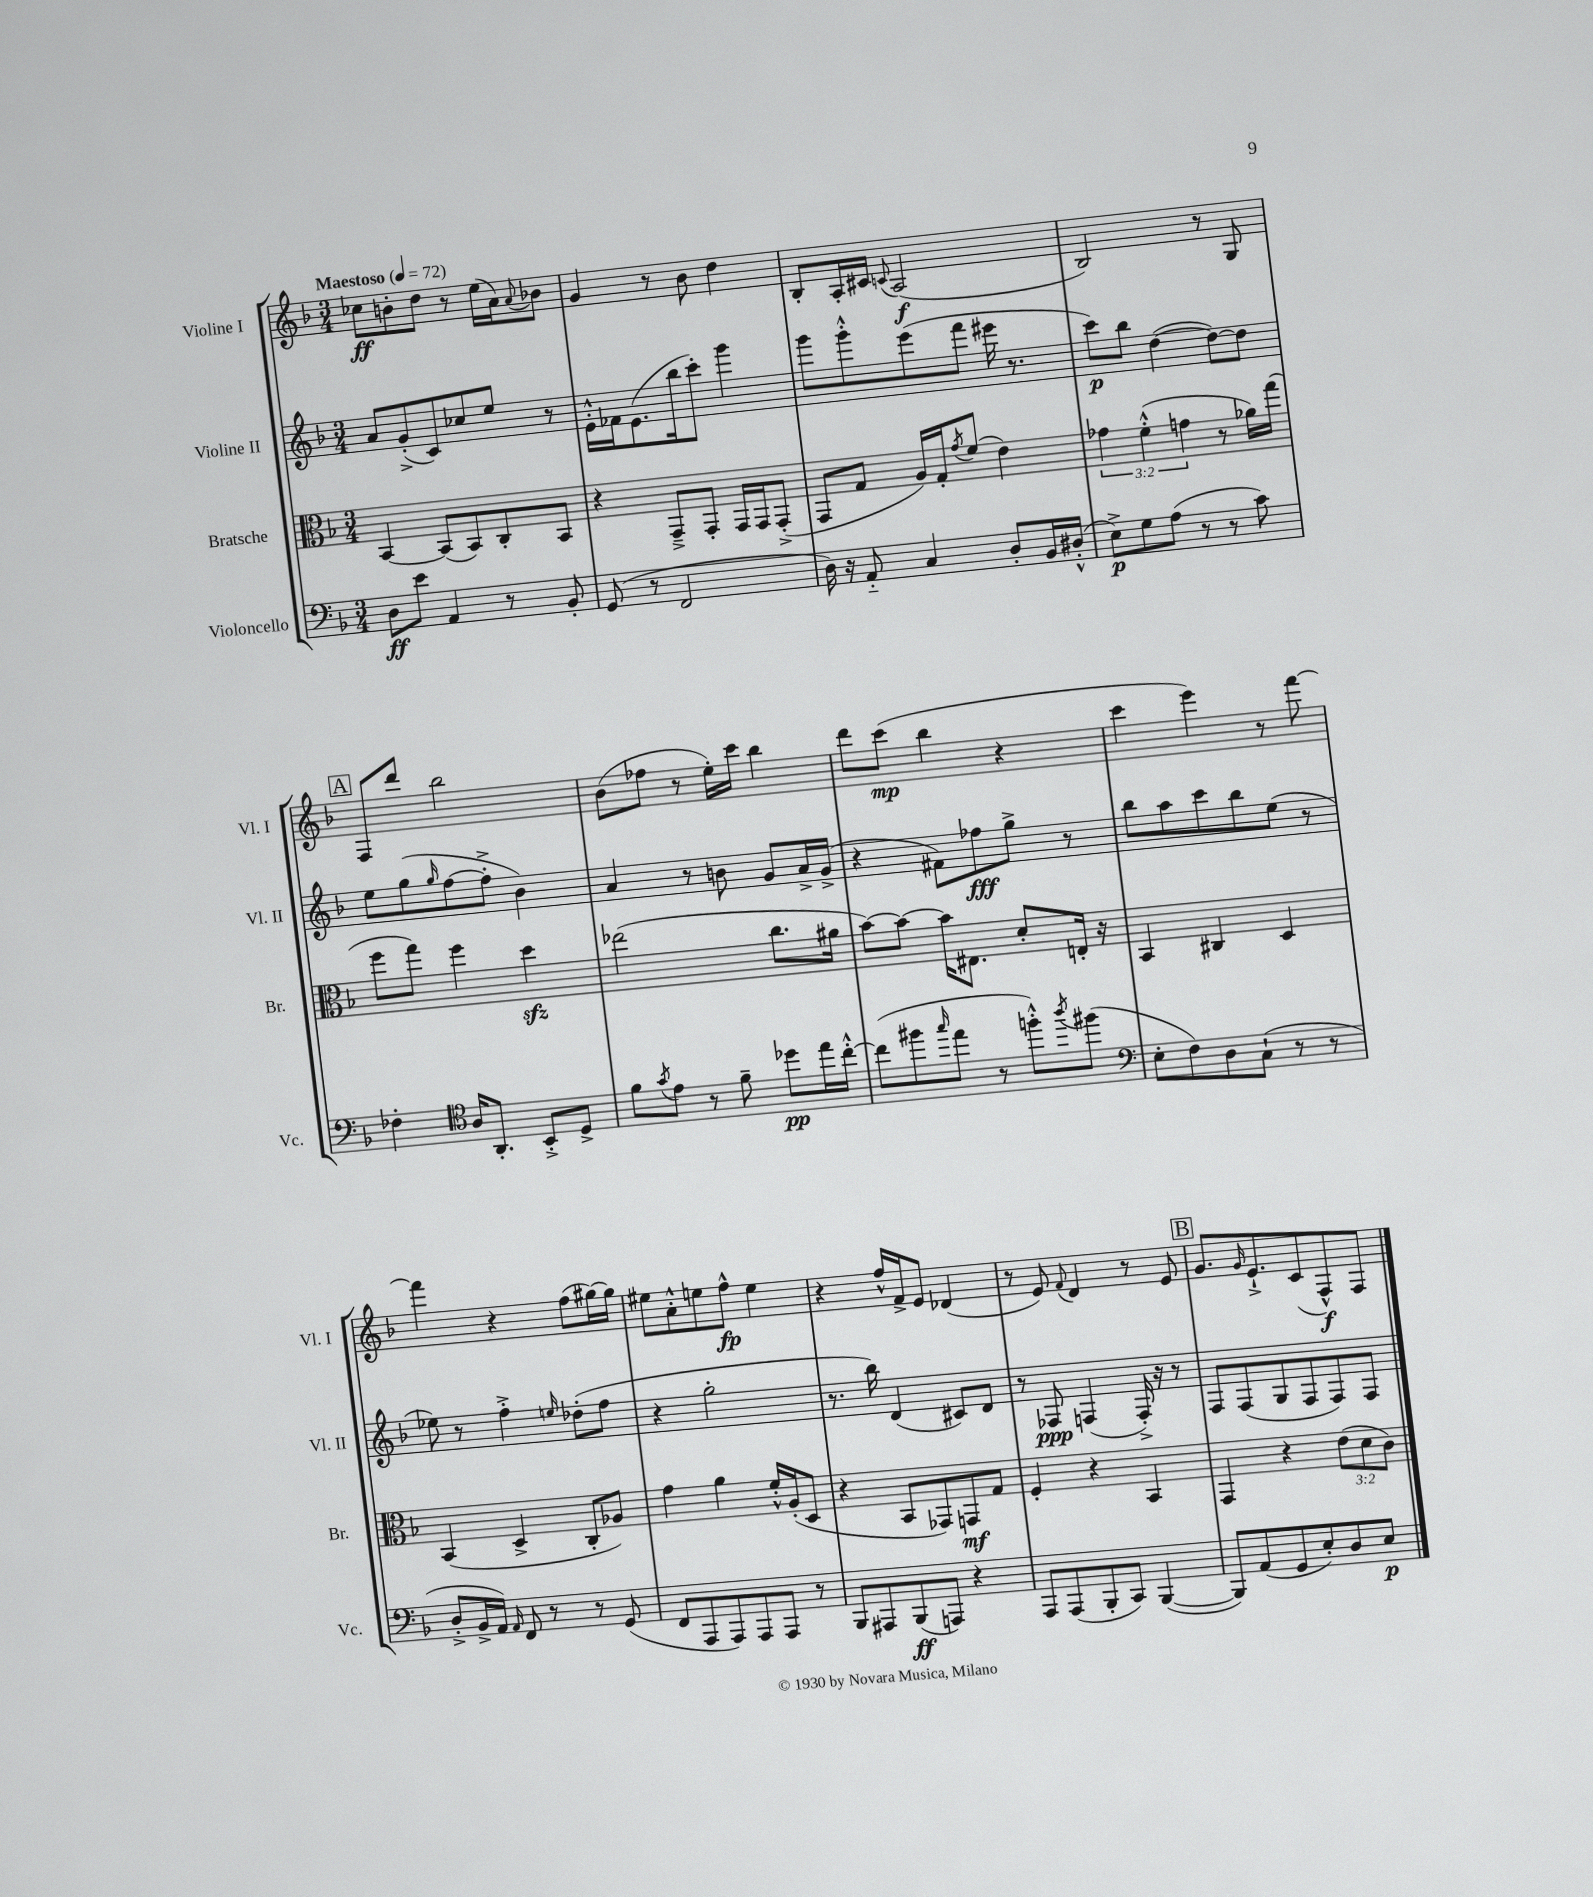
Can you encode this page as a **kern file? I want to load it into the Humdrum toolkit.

**kern	**kern	**kern	**kern
*staff4	*staff3	*staff2	*staff1
*clefF4	*clefC3	*clefG2	*clefG2
*k[b-]	*k[b-]	*k[b-]	*k[b-]
*M3/4	*M3/4	*M3/4	*M3/4
*MM72	*MM72	*MM72	*MM72
8D	[4BB-	8a	8cc-
8e	.	(8g'^	8b'
4AA	(8BB-]	8c)	8dd
.	8BB-)	8cc-	8r
8r	8C'	8ee	(16ee
.	.	.	16a)
.	.	.	8qqa
8BB-'	8BB-	8r	8b-
=	=	=	=
(8GG	4r	16e'^^	4g
.	.	16f-	.
8r	.	(8.e	.
2FF	8GG~^	.	8r
.	.	16bb-	.
.	8GG'	8ccc')	8b-
.	16GG	4ggg	4dd
.	16GG	.	.
.	(8GG'^	.	.
=	=	=	=
16D)	8GG	8ggg	8B-'
16r	.	.	.
8AA'~	8G	8ggg'^^	16A'
.	.	.	16c#
.	.	.	8qqc
4C	16A)	(8eee	(2A
.	16G'	.	.
.	8qg	.	.
.	(8f	8fff	.
8D'	4e)	16eee#	.
.	.	8.r	.
16BB-	.	.	.
(16D#'^^	.	.	.
=	=	=	=
8E^)	6g-	8ccc)	2B-)
8G	.	8bb-	.
.	(6f'^^	.	.
(8A	.	([4dd	.
.	6g	.	.
8r	.	.	.
8r	8r	8dd_)	8r
8c)	16a-)	8dd]	8G
.	(16gg	.	.
=	=	=	=
4F-'	8ff	8ee	8F
.	8gg)	(8gg	8ddd
*clefC4	*	*	*
.	.	16qqgg	.
16A	4ff	[8ff	2bb-
8.AA'	.	.	.
.	.	8ff'^]	.
8BB-'^	4dd	4b-)	.
8D^	.	.	.
=	=	=	=
8f	(2ee-	4a	(8b-
8qg	.	.	.
8e	.	.	8ff-
8r	.	8r	8r
8f~	.	8b	16ee')
.	.	.	16ccc
8dd-	8.cc	8g	4bb-
16ee	.	16a^	.
[16cc'^^	16a#	(16g^	.
=	=	=	=
(8cc]	[8b-)	4r	8ddd
8ff#	8b-_	.	(8ccc
16qqgg	.	.	.
8ee	16b-]	8f#)	4bb-
.	8.E#	.	.
8r	.	8ff-	.
8ff'^^)	8d'	8gg^	4r
8qaa	.	.	.
(8ff#	16E'	8r	.
.	16r	.	.
=	=	=	=
*clefF4	*	*	*
8E'	4BB-	8bb-	4ccc
8F)	.	8aa	.
8D	4C#	8ccc	4eee)
(8C`	.	8bb-	.
8r	4D	(8ee	8r
8r	.	8r	[8fff
=	=	=	=
8D'^	(4BB-	8ee-)	4fff]
16BB-^	.	8r	.
16AA)	.	.	.
16qqAA	.	.	.
8FF	4D^	4ff'^	4r
8r	.	.	.
.	.	16qqee	.
8r	8C'	(8dd-'	(8ff
(8GG	8A-)	8ff	[16gg#)
.	.	.	16gg#]
=	=	=	=
8FF	4g	4r	8ee#
8AAA	.	.	8a'^^
8AAA)	4a	2gg'	8ee
8AAA	.	.	8ff^^
8AAA	16f'^^	.	4ee
.	(16A'	.	.
8r	8D	.	.
=	=	=	=
8BBB-	4r	8.r	4r
8AAA#	.	.	.
.	.	16bb-)	.
(8BBB-	8BB-	(4d	16ff^^
.	.	.	16f^
8AAA)	8GG-)	.	8e
4r	8GG	8c#)	(4d-
.	8G	8d	.
=	=	=	=
8AAA	4F'	8r	8r
(8AAA	.	8F-	8e)
.	.	.	8qqf
8BBB-'	4r	(4F	4d
8CC)	.	.	.
([4BBB-	4BB-	16F'^)	8r
.	.	16r	.
.	.	8r	8e
=	=	=	=
8BBB-])	4GG	8F	8.g
(8AA	.	(8F	.
.	.	.	16qqg
.	.	.	8.e`^
8GG	4r	8G	.
8E')	.	8F	(8c
8D	(12e	8F)	8F^^)
.	12d	.	.
8E	.	8F	8F
.	12c)	.	.
==	==	==	==
*-	*-	*-	*-
